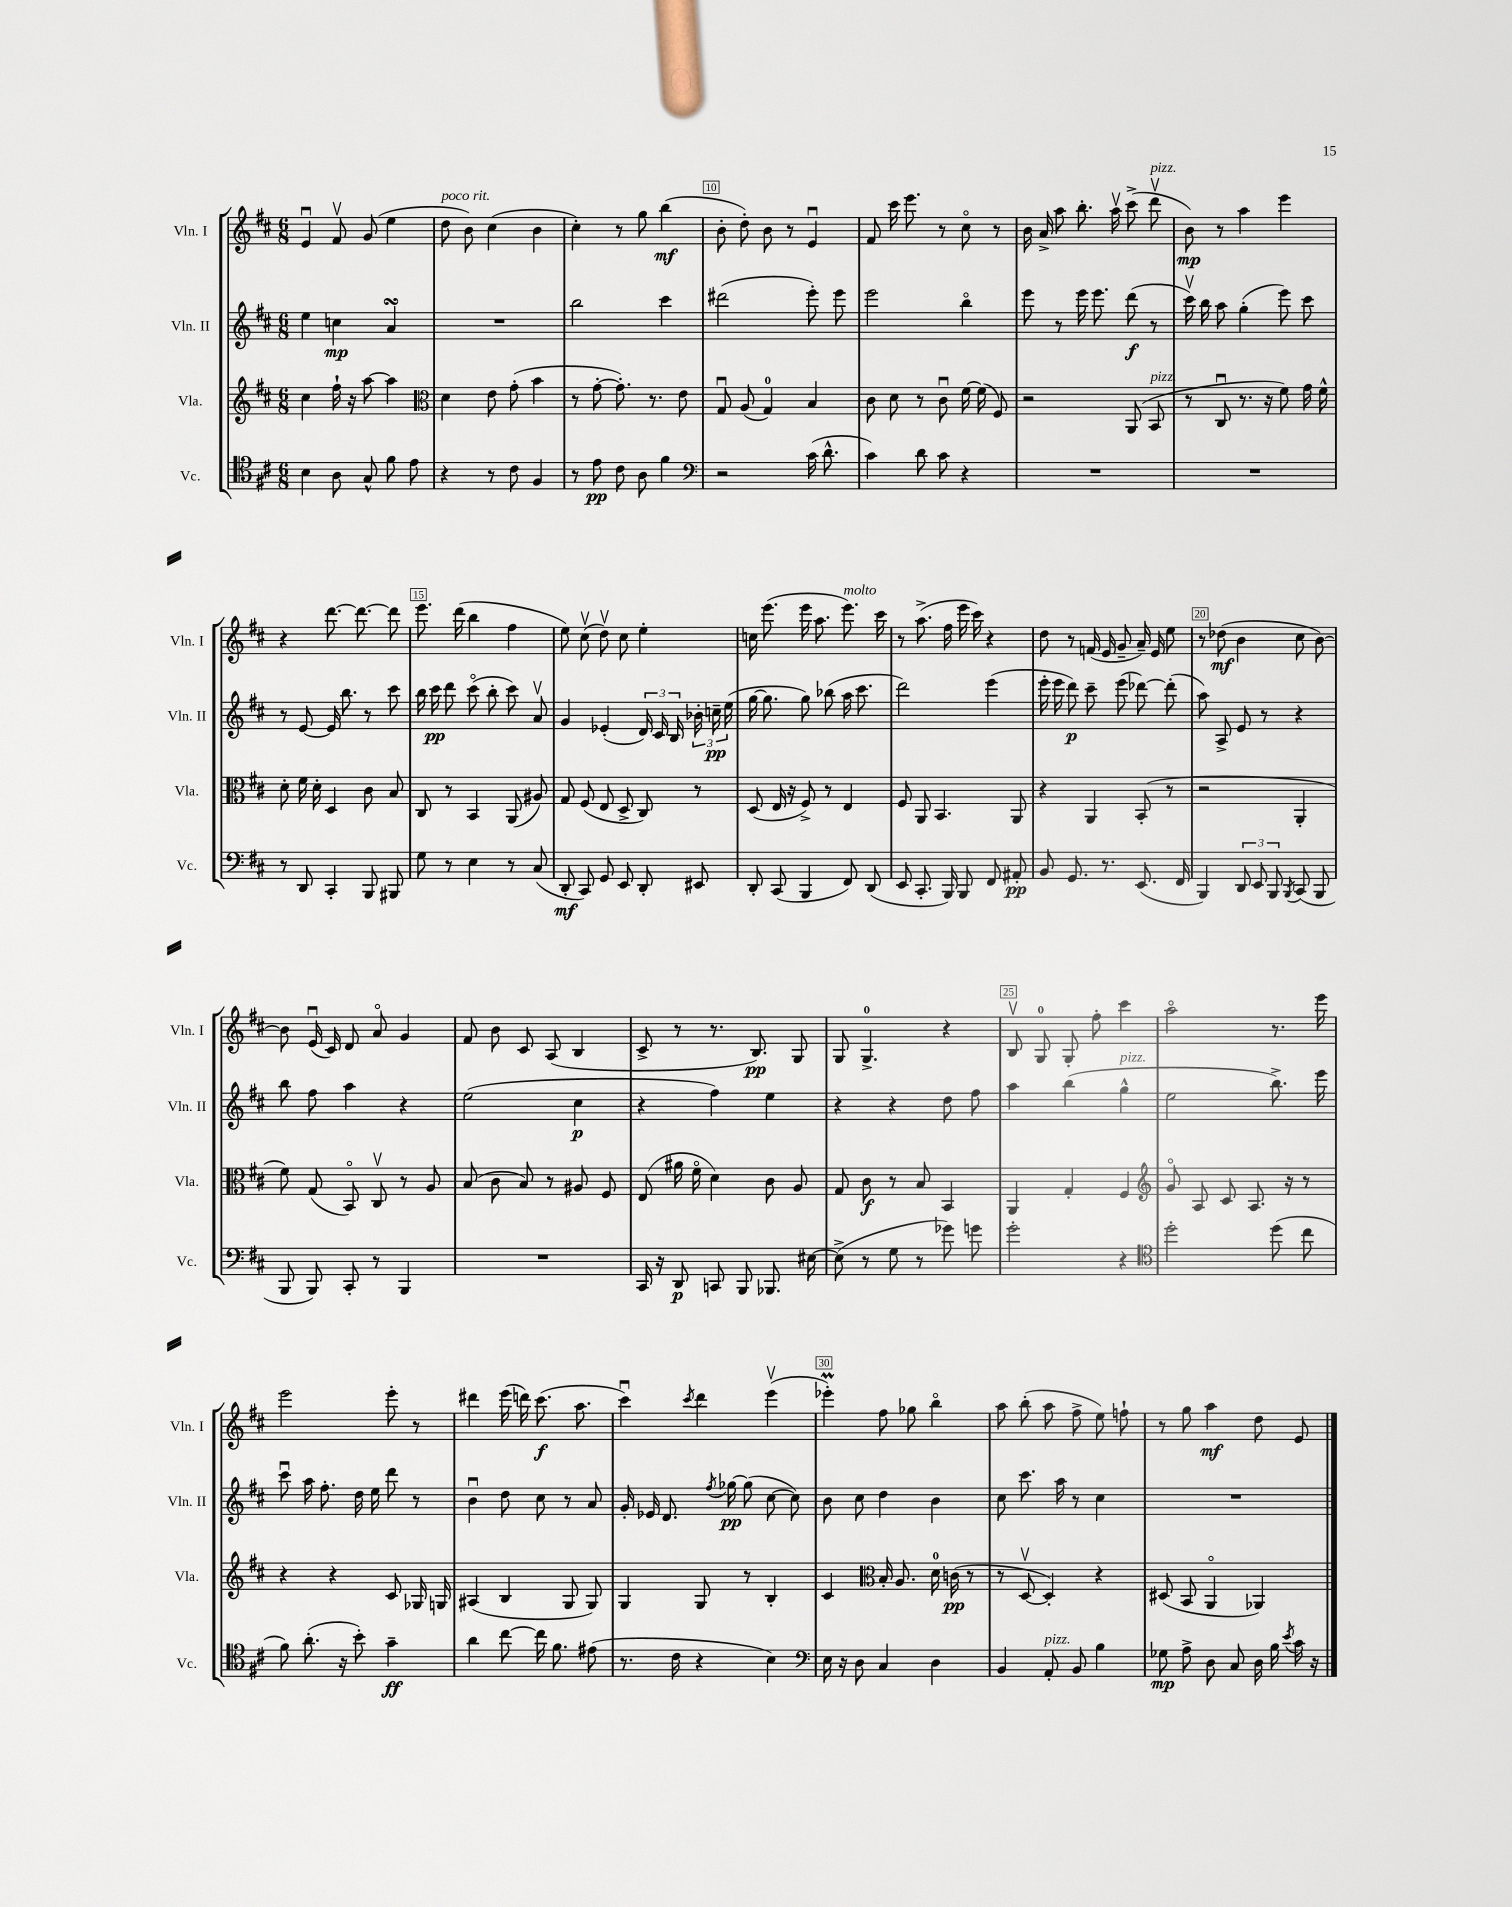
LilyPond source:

<<
\new StaffGroup <<
\new Staff = "s0" \with { instrumentName = "Vln. I" shortInstrumentName = "Vln. I" } {
    \clef treble \key d \major \numericTimeSignature \time 6/8
    \autoBeamOff e'4\downbow fis'8\upbow g'8( e''4 |
    d''8^\markup { \italic "poco rit." } b'8) cis''4( b'4 |
    cis''4-.) r8 g''8 b''4\mf( |
    b'8-. d''8-.) b'8 r8 e'4\downbow |
    fis'8 cis'''16 e'''8. r8 cis''8\flageolet r8 |
    b'16 a'16-> a''8 b''8.-. a''16\upbow cis'''8->( d'''8\upbow^\markup { \italic "pizz." } |
    b'8\mp) r8 a''4 e'''4 |
    r4 d'''8.~ d'''8.~ d'''8 |
    e'''8. d'''16( b''4 fis''4 |
    e''8) cis''8\upbow( d''8\upbow) cis''8 e''4-. |
    c''16 e'''8.( e'''16 a''8. e'''8.^\markup { \italic "molto" }) cis'''16 |
    r8 a''8.->( fis''16 e'''16 cis'''16) r4 |
    d''8 r8 f'16( e'16 g'8-- a'16--) e'16 e''8 |
    r8 des''8\mf( b'4 cis''8 b'8~) |
    b'8 e'16\downbow( cis'16) d'8 a'8\flageolet g'4 |
    fis'8 b'8 cis'8 a8( b4 |
    cis'8-> r8 r8. b8.\pp) g8 |
    g8 g4.-0-> r4 |
    b8\upbow g8-0 g8-. fis''8-. cis'''4 |
    a''2\flageolet r8. e'''16 |
    e'''2 e'''8-. r8 |
    dis'''4 e'''16( d'''16) cis'''8.\f( a''8. |
    cis'''4\downbow) \acciaccatura { cis'''8 } d'''4 e'''4\upbow( |
    ees'''4-.\prall) fis''8 ges''8 b''4\flageolet |
    a''8 b''8-.( a''8 fis''8-> e''8) f''8-! |
    r8 g''8 a''4\mf d''8 e'8 \bar "|." |
}
\new Staff = "s1" \with { instrumentName = "Vln. II" shortInstrumentName = "Vln. II" } {
    \clef treble \key d \major \numericTimeSignature \time 6/8
    \autoBeamOff e''4 c''4\mp a'4\turn |
    R2. |
    b''2 cis'''4 |
    dis'''2( e'''8-.) e'''8 |
    e'''2 b''4\flageolet |
    e'''8 r8 e'''16 e'''8. d'''8\f( r8 |
    cis'''16\upbow) b''16 a''8 g''4-.( e'''8) cis'''8 |
    r8 e'8~ e'16 b''8. r8 cis'''8 |
    b''16 cis'''16\pp d'''8 cis'''8\flageolet( b''8-. cis'''8) a'8\upbow |
    g'4 ees'4-.( \tuplet 3/2 { d'16) cis'16 b16 } \tuplet 3/2 { bes'16-. c''16--\pp e''16( } |
    g''16~ g''8. g''8) bes''8( a''16 cis'''8. |
    d'''2) e'''4( |
    e'''16-. e'''16 d'''8\p) cis'''8-- e'''8( des'''8~) des'''8-.( |
    a''8) a8-> e'8 r8 r4 |
    b''8 fis''8 a''4 r4 |
    e''2( cis''4\p |
    r4 fis''4) e''4 |
    r4 r4 d''8 fis''8 |
    a''4 b''4( g''4-^^\markup { \italic "pizz." } |
    e''2 b''8.->) e'''16 |
    cis'''8\downbow a''16 fis''8.-. d''16 e''16 d'''8 r8 |
    b'4\downbow d''8 cis''8 r8 a'8 |
    g'16-. ees'16 d'8. \acciaccatura { fis''8 } ges''16~\pp ges''8( cis''8~ cis''8) |
    b'8 cis''8 d''4 b'4 |
    cis''8 cis'''8. a''16 r8 cis''4 |
    R2. \bar "|." |
}
\new Staff = "s2" \with { instrumentName = "Vla." shortInstrumentName = "Vla." } {
    \clef treble \key d \major \numericTimeSignature \time 6/8
    \autoBeamOff cis''4 fis''16-! r16 a''8~ a''4 |
    \clef alto d'4 e'8 g'8-.( b'4 |
    r8 g'8~-. g'8.-.) r8. e'8 |
    g8\downbow a8( g4-0) b4 |
    cis'8 d'8 r8 cis'8\downbow fis'16~ fis'16( fis8) |
    r2 a,8( b,8^\markup { \italic "pizz." } |
    r8 cis8\downbow r8. r16 fis'8) g'16 fis'16-^ |
    d'8-. fis'16 d'16-. d4 cis'8 b8 |
    cis8 r8 b,4 a,8( ais8) |
    g8 fis8( e8 d8-> cis8) r8 |
    d8( e16 r16 fis8->) r8 e4 |
    fis8 a,8 b,4. a,8 |
    r4 a,4 b,8-.( r8 |
    r2 a,4-. |
    fis'8) g8( b,8\flageolet) cis8\upbow r8 a8 |
    b8( cis'8 b8) r8 ais8 fis8 |
    e8( ais'16 fis'16\flageolet d'4) cis'8 a8 |
    g8 cis'8\f r8 b8 b,4 |
    a,4 g4-. fis4 |
    \clef treble g'8\flageolet a8 cis'8 a8. r16 r8 |
    r4 r4 cis'8 ges16 g16 |
    ais4( b4 g8 g8) |
    g4 g8 r8 b4-. |
    cis'4 \clef alto b16-. a8. d'16-0 c'16\pp( r8 |
    r8 d8~\upbow d4-.) r4 |
    dis8( b,8 a,4\flageolet aes,4) \bar "|." |
}
\new Staff = "s3" \with { instrumentName = "Vc." shortInstrumentName = "Vc." } {
    \clef tenor \key d \major \numericTimeSignature \time 6/8
    \autoBeamOff b4 a8 g8-^ fis'8 e'8 |
    r4 r8 cis'8 fis4 |
    r8 e'8\pp cis'8 a8 fis'4 |
    \clef bass r2 cis'16( d'8.-^ |
    cis'4) d'8 cis'8 r4 |
    R2. |
    R2. |
    r8 d,8 cis,4-. b,,8 bis,,8 |
    g8 r8 e4 r8 cis8( |
    d,8-.\mf cis,8) g,8 e,8 d,8-. eis,8 |
    d,8-. cis,8( b,,4 fis,8) d,8( |
    e,8 cis,8.-. b,,16) b,,8 fis,8 ais,8-.\pp |
    b,8 g,8. r8. e,8.( fis,16 |
    b,,4) \tuplet 3/2 { d,8 e,8 b,,8 } \acciaccatura { b,,8 } cis,8( b,,8 |
    b,,8 b,,8) cis,8-. r8 b,,4 |
    R2. |
    cis,16 r16 d,8\p c,8 b,,8 bes,,8. eis16~ |
    eis8->( r8 g8 r8 ges'8) g'8 |
    g'2-. r4 |
    \clef tenor d''2-. d''8( cis''8 |
    fis'8) a'8.-.( r16 b'8-.) g'4--\ff |
    a'4 cis''8~ cis''16 fis'8. eis'8( |
    r8. cis'16 r4 b4) |
    \clef bass e16 r16 d8 cis4 d4 |
    b,4 a,8-.^\markup { \italic "pizz." } b,8 b4 |
    ges8\mp a8-> d8 cis8 d16 b16 \acciaccatura { e'8 } cis'16 r16 \bar "|." |
}
>>
>>
\layout { \context { \Score currentBarNumber = #7 \override BarNumber.break-visibility = ##(#f #t #t) barNumberVisibility = #(every-nth-bar-number-visible 5) \override BarNumber.stencil = #(make-stencil-boxer 0.1 0.3 ly:text-interface::print) } }
